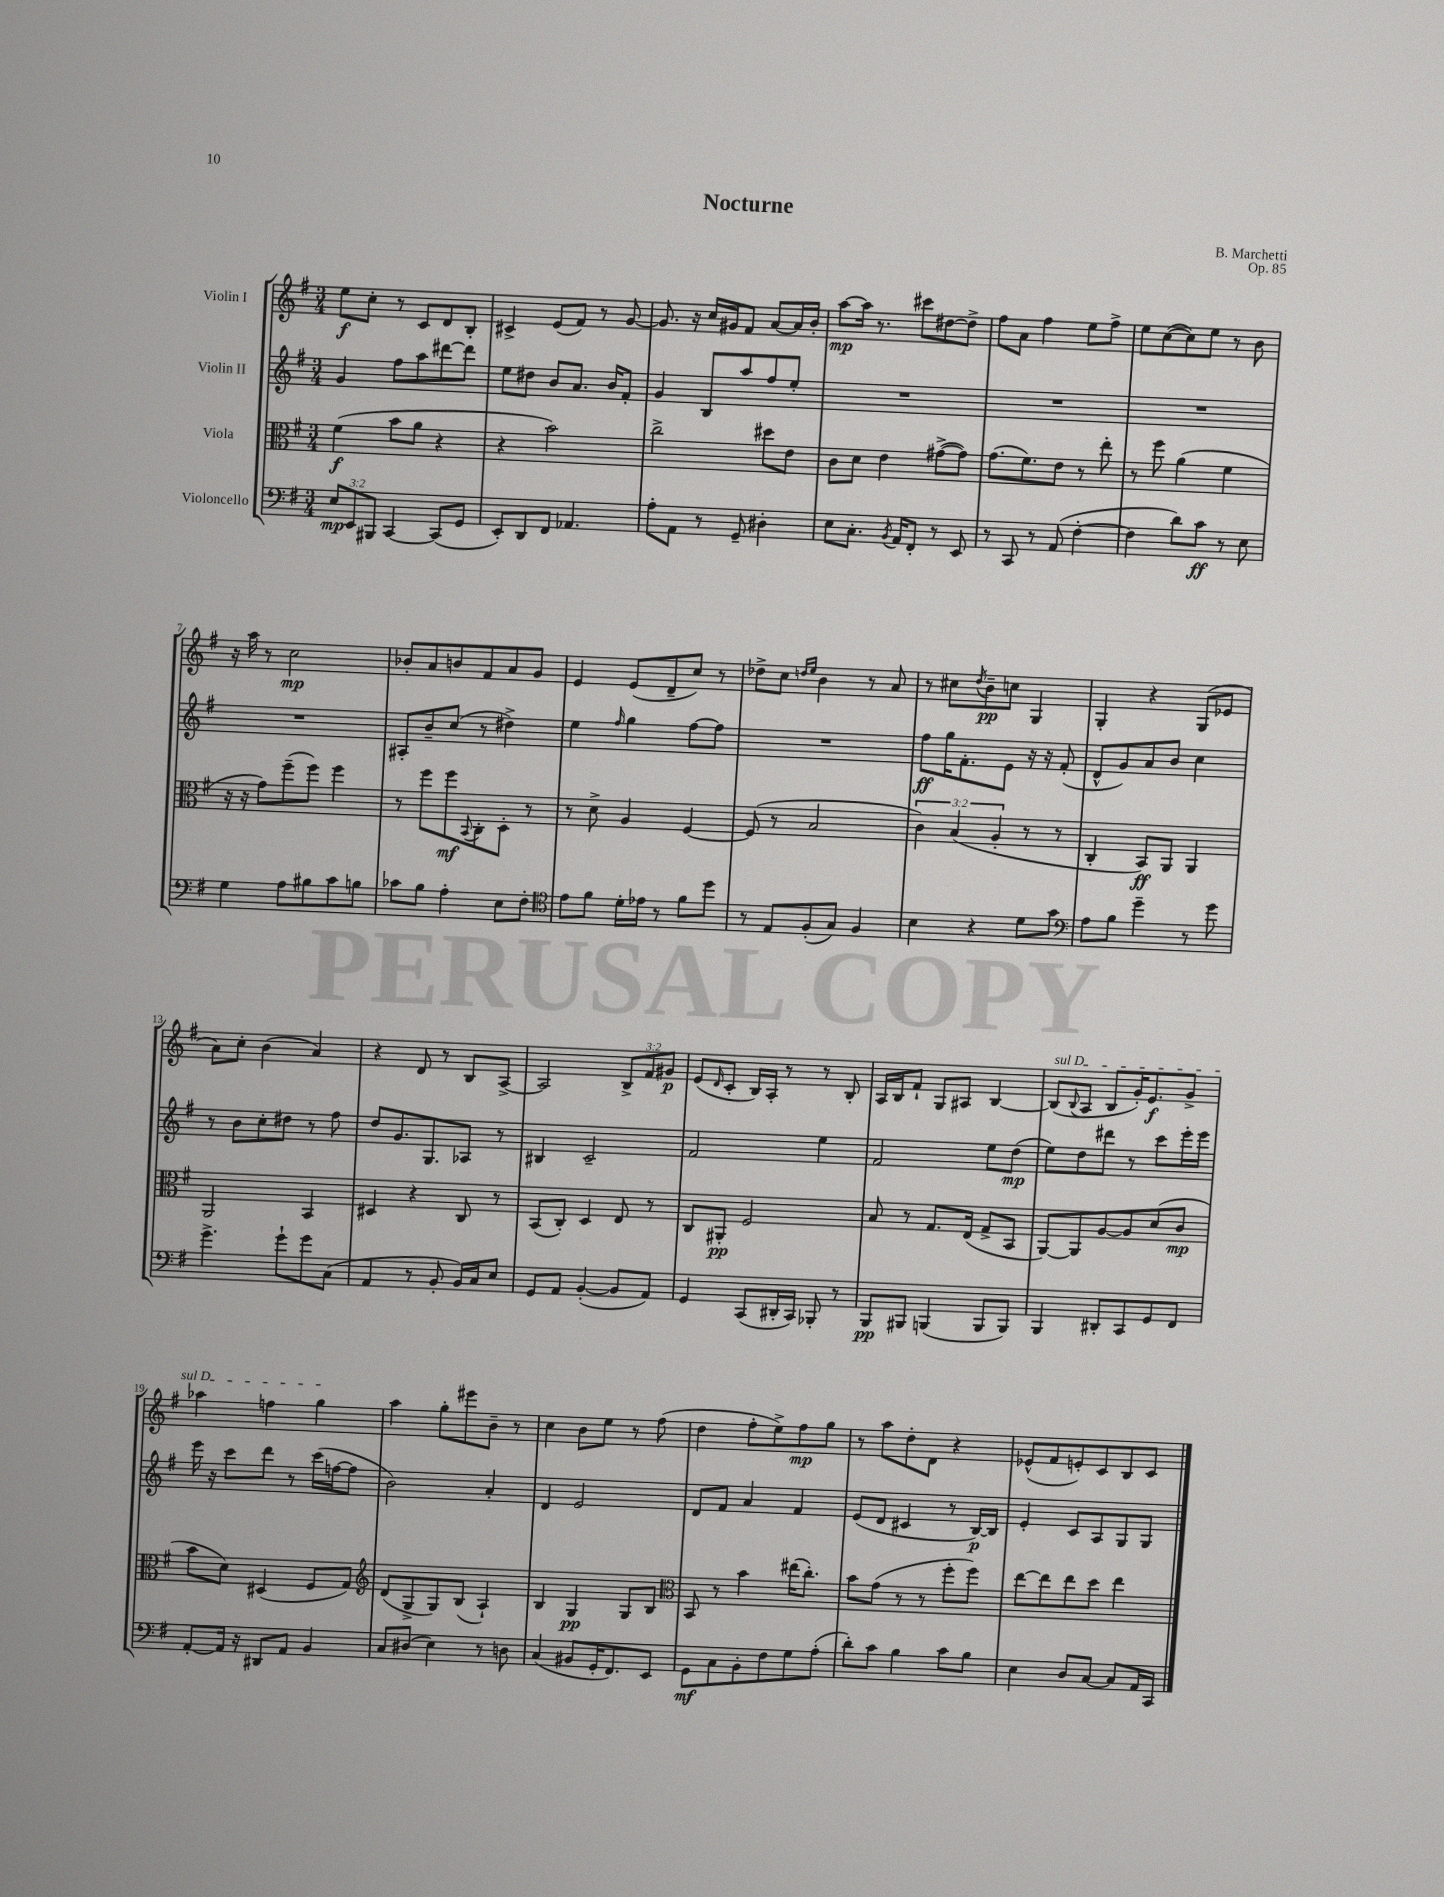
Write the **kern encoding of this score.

**kern	**kern	**kern	**kern
*staff4	*staff3	*staff2	*staff1
*clefF4	*clefC3	*clefG2	*clefG2
*k[f#]	*k[f#]	*k[f#]	*k[f#]
*M3/4	*M3/4	*M3/4	*M3/4
12E/L	(4f#\	4g/	8ee\L
12EE/	.	.	.
.	.	.	8cc'\J
12BBB#/J	.	.	.
[4CC/	8b\L	8ff#\L	8r
.	8a\J	8aa\	8c/L
(8CC/]L	4r	[8ddd#\	8d/
8GG/J	.	8ddd#\]J	8B'/J
=	=	=	=
8EE'/L)	4r	8ee\L	4c#^/
8DD/	.	8dd#\J	.
8FF#/J	2b\)	8b/L	(8e/L
4.AA-/	.	8.a/J	8f#/J)
.	.	.	8r
.	.	16b/LK	.
.	.	8f#'/J	[8g/
=	=	=	=
8A'\L	2cc^\	4g/	8.g/]
8AA\J	.	.	.
.	.	.	16r
8r	.	8B/L	16cc/LL
.	.	.	16g#/J
8GG~/	.	8aa/	8f#/J
4D#'\	8dd#\L	8ff#/	[8a/L
.	8e\J	8ee'/J	16a/]L
.	.	.	16b'/JJ
=	=	=	=
8E\L	8c\L	2.r	[8aa\L
8.C'\J	8d\J	.	16aa\]Jk
.	.	.	8.r
.	4e\	.	.
8qBB/	.	.	.
16AA/LK	.	.	.
8FF#'/J	.	.	8ccc#\L
8r	([8g#^\L	.	[8dd#\
8EE/	8g#\]J)	.	8dd#^\]J
=	=	=	=
8r	(8.g\L	2.r	8ff#\L
8CC/	.	.	8a\J
.	8.f#\)	.	.
8r	.	.	4ff#\
(8AA/	8e\J	.	.
[4F#'\	8r	.	8ee\L
.	8ee'\	.	8ff#^\J
=	=	=	=
4F#\]	8r	2.r	8ee\L
.	8ff#\	.	([8cc\
8d\L)	(4a\	.	8cc\])
8c\J	.	.	8ee\J
8r	4f#\	.	8r
8E\	.	.	8b\
=	=	=	=
4G\	16r	2.r	16r
.	16r	.	16aa\
.	8g\L)	.	8r
8A\L	(8ff#~\	.	2cc\
8B#\	8ff#\J)	.	.
8c\	4ff#\	.	.
8B\J	.	.	.
=	=	=	=
8c-\L	8r	8A#'/L	8b-'/L
8B\J	8ff#\L	8b~/	8a/
4A'\	8ff#\	(8cc/J	8b/
.	8qqBB/	.	.
.	8C'\	8r	8f#/
8E\L	8D'\J	4dd#^\)	8a/
8F#'\J	8r	.	8g/J
=	=	=	=
*clefC4	*	*	*
8e\L	8r	4ee\	4e/
8f#\J	8d^\	.	.
.	.	16qqff#/	.
16d'\LL	4A/	4gg\	(8e/L
16e-\JJ	.	.	.
8r	.	.	8d~/
8f#\L	[4F#/	[8ff#\L	8cc/J)
8dd\J	.	8ff#\]J	8r
=	=	=	=
8r	(8F#/]	2.r	8dd-^\L
8E/L	8r	.	8cc\J
.	.	.	16qqdd/LL
.	.	.	16qqee/JJ
(8F#'/	2B/	.	4b\
8G/J)	.	.	.
4F#/	.	.	8r
.	.	.	8a/
=	=	=	=
4B\	6c\)	8ff#\L	8r
.	.	16gg\K	8cc#\L
.	(6B/	.	.
.	.	8.f#'\	.
.	.	.	8qdd/
4r	.	.	8b~\
.	6A'/	.	.
.	.	8e\J	8cc\J
8d\L	8r	16r	4G/
.	.	16r	.
8g\J	8r	(8f#'/	.
=	=	=	=
*clefF4	*	*	*
8A\L	4C'/	8d^^/L	4G'/
8B\J	.	8g/)	.
4g~\	8BB/L)	8a/	4r
.	8AA/J	8b/J	.
8r	4AA/	4cc\	(8G/L
8g\	.	.	8e-/J
=	=	=	=
4.g^\	2AA/	8r	8a\L)
.	.	8b\L	8cc'\J
.	.	8cc'\	(4b\
8g`\L	.	8dd#\J	.
8g\	4BB/	8r	4a/)
(8C\J	.	8ff#\	.
=	=	=	=
4AA/	4D#/	8dd/L	4r
.	.	8.g/	.
8r	4r	.	8d/
.	.	8.G/	.
8BB'/	.	.	8r
16BB/LL)	8C/	8A-/J	8B/L
16C/J	.	.	.
8E/J	8r	8r	[8A^/J
=	=	=	=
8GG/L	(8BB/L	4B#/	2A/]
8AA/J	8C'/J)	.	.
([4BB'/	4D/	2c~/	.
8BB/]L	8E/	.	12B^/L
.	.	.	12f#/
8AA/J)	8r	.	.
.	.	.	12g#/J
=	=	=	=
4GG/	8C/L	2f#/	(8e/L
.	.	.	16qqd/
.	8AA#'/J	.	8c'/J
(8CC/L	2F#/	.	16B/LL)
.	.	.	16A'/JJ
16DD#'/L	.	.	8r
16CC/JJ)	.	.	.
8BBB-'/	.	4ee\	8r
8r	.	.	8B'/
=	=	=	=
8BBB/L	8B/	2f#/	16A/LL
.	.	.	16B/J
8BBB#/J	8r	.	8f#`/J
(4BBB/	8.G/L	.	8G/L
.	.	.	8A#/J
.	(16E/Jk	.	.
8BBB/L	8G^/L	8ee\L	[4B/
8BBB/J)	8BB/J	(8dd\J	.
=	=	=	=
4BBB/	[8AA/L)	8ee\L)	(8B/]L
.	.	.	8qqB/
.	8AA/]	8dd\	8A/J
8DD#'/L	[8A/	8ddd#\J	8B/L
8CC/	8A/]	8r	16g'/K)
.	.	.	8.e/
8GG/	(8d/	8ccc\L	.
8FF#/J	8c/J	16eee'\L	8g^/J
.	.	16eee\JJ	.
=	=	=	=
[8AA'/L	8b\L	16eee\	4aa-\
.	.	16r	.
16AA/]Jk	8d\J)	8ccc\L	.
16r	.	.	.
8DD#/L	(4D#/	8ddd\J	4ff\
8AA/J	.	8r	.
4BB/	8F#/L	(16ccc\LL	4gg\
.	.	[16ff\J	.
.	8G/J)	8ff\]J	.
=	=	=	=
*	*clefG2	*	*
8C/L	(8d/L	2b\)	4aa\
(8D#/J	8G^/	.	.
4E\)	8G/)	.	8gg'\L
.	(8B/J	.	8eee#\
8r	4A`/)	4a'/	8b~\J
8D\	.	.	8r
=	=	=	=
(4C/	4B/	4d/	4cc\
8BB#/L	4G/	2e/	8b\L
16GG'/K	.	.	8ee\J
8.FF#/)	.	.	.
.	8G/L	.	8r
8EE/J	8B/J	.	(8ff#\
=	=	=	=
*	*clefC3	*	*
8GG\L	8BB/	8d/L	4dd\
8C\	8r	8f#/J	.
8BB'\	4b\	4a/	8ff#'\L
8F#\	.	.	8ee^\)
8G\	(16ee#\LK	4f#/	8ff#\
.	8.cc'\J)	.	.
(8A'\J	.	.	8gg\J
=	=	=	=
8d'\L)	8b\L	(8e/L	8r
8c\J	(8g\J	8d/J	8aa\L
4B\	8r	4c#/	8dd'\
.	8r	.	8d\J
8c\L	8ff#'\L	8r	4r
8B\J	8ff#\J)	[16B/LL)	.
.	.	16B/]JJ	.
=	=	=	=
4E\	[8ee\L	4e'/	(8e-^^/L
.	8ee\]	.	8f#/
8D/L	8ee\	8c/L	8e'/)
[8C/J	8dd\J	8A/	8c/
8C/]L	4ee\	8G/	8B/
16AA/L	.	8G/J	8c/J
16CC/JJ	.	.	.
==	==	==	==
*-	*-	*-	*-
